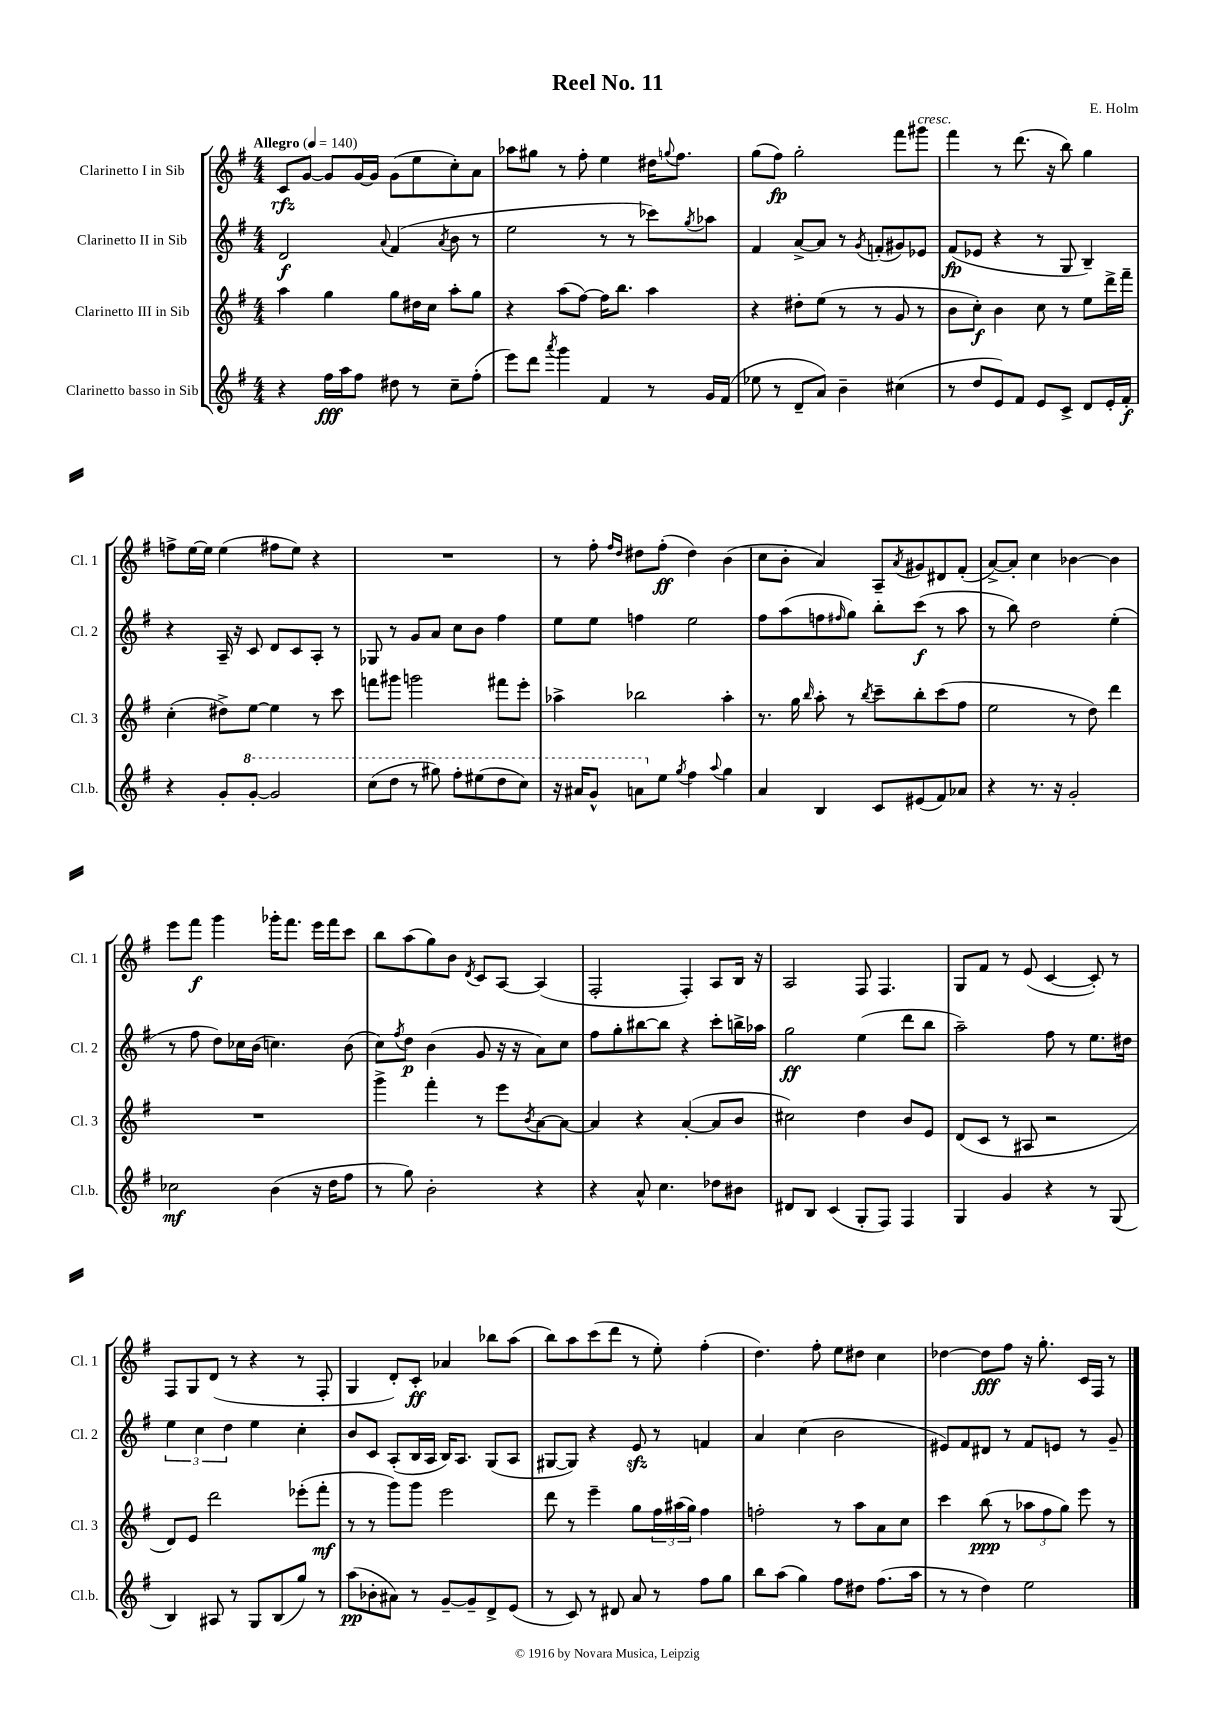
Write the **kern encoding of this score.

**kern	**dynam	**kern	**dynam	**kern	**dynam	**kern	**dynam
*part4	*part4	*part3	*part3	*part2	*part2	*part1	*part1
*staff4	*staff4	*staff3	*staff3	*staff2	*staff2	*staff1	*staff1
*I"Clarinetto basso in Sib	*	*I"Clarinetto III in Sib	*	*I"Clarinetto II in Sib	*	*I"Clarinetto I in Sib	*
*I'Cl.b.	*	*I'Cl. 3	*	*I'Cl. 2	*	*I'Cl. 1	*
*clefG2	*	*clefG2	*	*clefG2	*	*clefG2	*
*k[f#]	*	*k[f#]	*	*k[f#]	*	*k[f#]	*
*M4/4	*	*M4/4	*	*M4/4	*	*M4/4	*
*MM140	*	*MM140	*	*MM140	*	*MM140	*
=1	=1	=1	=1	=1	=1	=1	=1
!	!	!	!	!	!	!LO:TX:a:B:t=Allegro	!
4r	.	4aa\	.	2d/	f	8c/L	rfz
.	.	.	.	.	.	[8g/J	.
16ff#\LL	fff	4gg\	.	.	.	8g/L]	.
16aa\J	.	.	.	.	.	.	.
8ff#\J	.	.	.	.	.	[16g/L	.
.	.	.	.	.	.	16g/JJ]	.
.	.	.	.	8qqa/	.	.	.
8dd#X\	.	8gg\L	.	(4f#/	.	(8g\L	.
8r	.	16dd#X\L	.	.	.	8ee\	.
.	.	16cc\JJ	.	.	.	.	.
.	.	.	.	8qa/	.	.	.
8cc~\L	.	8aa'\L	.	8b\	.	8cc'\)	.
(8ff#'\J	.	8gg\J	.	8r	.	8a\J	.
=2	=2	=2	=2	=2	=2	=2	=2
8eee\L)	.	4r	.	2ee\	.	8aa-X\L	.
8ddd\J	.	.	.	.	.	8gg#X\J	.
8qaaa/	.	.	.	.	.	.	.
4ggg\	.	(8aa\L	.	.	.	8r	.
.	.	[8ff#\J)	.	.	.	8ff#'\	.
4f#/	.	16ff#\KL]	.	8r	.	4ee\	.
.	.	8.bb\J	.	.	.	.	.
.	.	.	.	8r	.	.	.
8r	.	4aa\	.	8ccc-X\L)	.	16dd#X\KL	.
.	.	.	.	.	.	8qqggn/	.
.	.	.	.	.	.	8.ff#\J	.
.	.	.	.	8qgg/	.	.	.
16g/LL	.	.	.	8aa-X\J	.	.	.
(16f#/JJ	.	.	.	.	.	.	.
=3	=3	=3	=3	=3	=3	=3	=3
8ee-X\	.	4r	.	4f#/	.	(8gg\L	.
8r	.	.	.	.	.	8ff#\J)	fp
8d~/L	.	8dd#X'\L	.	[8a^/L	.	2gg'\	.
8a/J)	.	(8ee\J	.	8a/J]	.	.	.
4b~\	.	8r	.	8r	.	.	.
.	.	.	.	8qg/	.	.	.
.	.	8r	.	(8fn'/L	.	.	.
(4cc#X\	.	8g/	.	8g#X/)	.	8fff#\L	.
!	!	!	!	!	!	!LO:TX:a:i:t=cresc.	!
.	.	8r	.	8e-X/J	.	8ggg#X\J	.
=4	=4	=4	=4	=4	=4	=4	=4
8r	.	8b\L	.	(8f#/L	fp	4fff#\	.
8dd/L	.	8cc'\J)	f	8e-X/J	.	.	.
8e/)	.	4b\	.	4r	.	8r	.
8f#/J	.	.	.	.	.	(8.ddd\	.
8e/L	.	8cc\	.	8r	.	.	.
.	.	.	.	.	.	16r	.
8c^/J	.	8r	.	8G/	.	8bb\)	.
8d/L	.	8ee\L	.	4B~/)	.	4gg\	.
16e'/L	.	16ddd^\L	.	.	.	.	.
16f#'/JJ	f	16fff#~\JJ	.	.	.	.	.
!!LO:LB:g=z
=5	=5	=5	=5	=5	=5	=5	=5
4r	.	(4cc'\	.	4r	.	8ffn^\L	.
.	.	.	.	.	.	[16ee\L	.
.	.	.	.	.	.	16ee\JJ]	.
8g'/L	.	8dd#X^\L)	.	16A~/	.	(4ee\	.
.	.	.	.	16r	.	.	.
*8va	*	*	*	*	*	*	*
[8gg'/J	.	[8ee\J	.	8c/	.	.	.
2gg/]	.	4ee\]	.	8d/L	.	8ff#X\L	.
.	.	.	.	8c/	.	8ee\J)	.
.	.	8r	.	8A'/J	.	4r	.
.	.	8ccc\	.	8r	.	.	.
=6	=6	=6	=6	=6	=6	=6	=6
(8ccc\L	.	8fffn\L	.	8G-X/	.	1r	.
8ddd\J	.	8ggg#X\J	.	8r	.	.	.
8r	.	2gggn\	.	8g/L	.	.	.
8ggg#X\)	.	.	.	8a/J	.	.	.
8fff#'\L	.	.	.	8cc\L	.	.	.
(8eee#X\	.	.	.	8b\J	.	.	.
8ddd\	.	8fff#X\L	.	4ff#\	.	.	.
8ccc\J)	.	8eee'\J	.	.	.	.	.
=7	=7	=7	=7	=7	=7	=7	=7
16r	.	4aa-X^\	.	8ee\L	.	8r	.
16aa#X/KL	.	.	.	.	.	.	.
8gg^^/J	.	.	.	8ee\J	.	8ff#'\	.
.	.	.	.	.	.	16qqff#/LL	.
.	.	.	.	.	.	16qqdd/JJ	.
8aan\L	.	2bb-X\	.	4ffn\	.	8dd#X\L	.
*X8va	*	*	*	*	*	*	*
8ee\J	.	.	.	.	.	(8ff#'\J	ff
8qgg/	.	.	.	.	.	.	.
4ff#\	.	.	.	2ee\	.	4dd#\)	.
8qqaa/	.	.	.	.	.	.	.
4gg\	.	4aa-'\	.	.	.	(4b\	.
=8	=8	=8	=8	=8	=8	=8	=8
4a/	.	8.r	.	8ff#\L	.	8cc\L	.
.	.	.	.	(8aa\	.	8b'\J	.
.	.	16gg\	.	.	.	.	.
.	.	16qqbb/	.	.	.	.	.
4B/	.	8aa'\	.	8ffn\	.	4a/)	.
.	.	.	.	16qqff#X/	.	.	.
.	.	8r	.	8gg\J)	.	.	.
.	.	8qbb/	.	.	.	.	.
8c/L	.	8ccc~\L	.	8bb'\L	.	8A~/L	.
.	.	.	.	.	.	8qa/	.
(8e#X/	.	8bb'\	.	(8ccc\J	f	8g#X/	.
8f#/)	.	(8ccc\	.	8r	.	8d#X/	.
8a-X/J	.	8ff#\J	.	8aa\	.	(8f#'/J	.
=9	=9	=9	=9	=9	=9	=9	=9
4r	.	2ee\	.	8r	.	[8a^/L)	.
.	.	.	.	8bb\)	.	8a'/J]	.
8.r	.	.	.	2dd\	.	4cc\	.
16r	.	.	.	.	.	.	.
2g'/	.	8r	.	.	.	[4b-X\	.
.	.	8dd\)	.	.	.	.	.
.	.	4ddd\	.	(4ee'\	.	4b-\]	.
!!LO:LB:g=z
=10	=10	=10	=10	=10	=10	=10	=10
2cc-X\	mf	1r	.	8r	.	8eee\L	.
.	.	.	.	8ff#\	.	8fff#\J	f
.	.	.	.	8dd\L)	.	4ggg\	.
.	.	.	.	16cc-X\L	.	.	.
.	.	.	.	(16b\JJ	.	.	.
(4b\	.	.	.	4.ccn\)	.	16ggg-X'\KL	.
.	.	.	.	.	.	8.fff#\J	.
16r	.	.	.	.	.	16eee\LL	.
16dd\KL	.	.	.	.	.	16fff#\J	.
8ff#\J	.	.	.	(8b\	.	8ccc\J	.
=11	=11	=11	=11	=11	=11	=11	=11
8r	.	4ggg^\	.	8cc\L)	.	8bb\L	.
.	.	.	.	8qff#/	.	.	.
8gg\)	.	.	.	8dd\J	p	(8aa\	.
2b'\	.	4fff#'\	.	(4b\	.	8gg\)	.
.	.	.	.	.	.	8b\J	.
.	.	.	.	.	.	8qd/	.
.	.	8r	.	8g/	.	8c/L	.
.	.	8eee\L	.	16r	.	[8A/J	.
.	.	.	.	16r	.	.	.
.	.	8qb/	.	.	.	.	.
4r	.	[8a\	.	8a\L)	.	(4A/]	.
.	.	8a\J_	.	8cc\J	.	.	.
=12	=12	=12	=12	=12	=12	=12	=12
4r	.	4a/]	.	8ff#\L	.	2F#'/	.
.	.	.	.	8gg'\	.	.	.
8a^^/	.	4r	.	[8bb#X\	.	.	.
4.cc\	.	.	.	8bb#\J]	.	.	.
.	.	([4a'/	.	4r	.	4F#'/)	.
8dd-X\L	.	8a/L]	.	8ccc'\L	.	8A/L	.
8b#X\J	.	8b/J	.	16bbn^\L	.	16B/Jk	.
.	.	.	.	16aa-X\JJ	.	16r	.
=13	=13	=13	=13	=13	=13	=13	=13
8d#X/L	.	2cc#X\)	.	2gg\	ff	2A/	.
8B/J	.	.	.	.	.	.	.
(4c/	.	.	.	.	.	.	.
8G'/L	.	4dd\	.	(4ee\	.	8F#/	.
8F#/J)	.	.	.	.	.	4.F#/	.
4F#/	.	8b/L	.	8ddd\L	.	.	.
.	.	8e/J	.	8bb\J	.	.	.
=14	=14	=14	=14	=14	=14	=14	=14
4G/	.	(8d/L	.	2aa~\)	.	8G/L	.
.	.	8c/J	.	.	.	8f#/J	.
4g/	.	8r	.	.	.	8r	.
.	.	8A#X/	.	.	.	(8e/	.
4r	.	2r	.	8ff#\	.	[4c/	.
.	.	.	.	8r	.	.	.
8r	.	.	.	8.ee\L	.	8c'/])	.
(8G/	.	.	.	.	.	8r	.
.	.	.	.	16dd#X\Jk	.	.	.
!!LO:LB:g=z
=15	=15	=15	=15	=15	=15	=15	=15
4B/)	.	8d/L)	.	6ee\	.	8F#/L	.
.	.	8e/J	.	.	.	8G/	.
.	.	.	.	6cc\	.	.	.
8A#X/	.	2ddd\	.	.	.	(8d/J	.
.	.	.	.	6dd\	.	.	.
8r	.	.	.	.	.	8r	.
8G/L	.	.	.	4ee\	.	4r	.
(8B/	.	.	.	.	.	.	.
8gg/J)	.	(8eee-X'\L	.	4cc'\	.	8r	.
8r	.	8fff#'\J	mf	.	.	8F#'/	.
=16	=16	=16	=16	=16	=16	=16	=16
(8aa\L	pp	8r	.	8b/L	.	4G/	.
8b-X'\	.	8r	.	8c/J	.	.	.
8a#X\J)	.	8ggg\L)	.	(8A'/L	.	8d'/L)	.
8r	.	8ggg\J	.	16B/L	.	8c'/J	ff
.	.	.	.	16A/JJ	.	.	.
[8g~/L	.	2eee\	.	16B/KL)	.	4a-X/	.
.	.	.	.	8.A/J	.	.	.
8g~/]	.	.	.	.	.	.	.
8d^/	.	.	.	(8G/L	.	8bb-X\L	.
(8e/J	.	.	.	8A/J	.	(8aa\J	.
=17	=17	=17	=17	=17	=17	=17	=17
8r	.	8ddd\	.	[8G#X/L	.	8bb\L)	.
8c/)	.	8r	.	8G#/J])	.	8aa\	.
8r	.	4eee~\	.	4r	.	(8ccc\	.
8d#X/	.	.	.	.	.	8ddd\J	.
8a/	.	8gg\L	.	8ezz/	.	8r	.
8r	.	24ff#\L	.	8r	.	8ee'\)	.
.	.	(24aa#X\	.	.	.	.	.
.	.	24gg\JJ)	.	.	.	.	.
8ff#\L	.	4ff#\	.	4fn/	.	(4ff#'\	.
8gg\J	.	.	.	.	.	.	.
=18	=18	=18	=18	=18	=18	=18	=18
8bb\L	.	2ffn'\	.	4a/	.	4.dd\)	.
(8aa\J	.	.	.	.	.	.	.
4gg\)	.	.	.	(4cc\	.	.	.
.	.	.	.	.	.	8ff#'\	.
8ff#\L	.	8r	.	2b\	.	8ee\L	.
8dd#X\J	.	8aa\L	.	.	.	8dd#X\J	.
(8.ff#\L	.	8a\	.	.	.	4cc\	.
.	.	8cc\J	.	.	.	.	.
16aa\Jk	.	.	.	.	.	.	.
=19	=19	=19	=19	=19	=19	=19	=19
8r	.	4ccc\	.	8e#X/L)	.	[4dd-X\	.
8r	.	.	.	8f#/	.	.	.
4dd\)	.	(8bb\	ppp	8d#X/J	.	8dd-\L]	fff
.	.	8r	.	8r	.	8ff#\J	.
2ee\	.	12aa-X\L	.	8f#/L	.	16r	.
.	.	.	.	.	.	8.gg'\	.
.	.	12ff#\	.	.	.	.	.
.	.	.	.	8en/J	.	.	.
.	.	12gg\J)	.	.	.	.	.
.	.	8eee\	.	8r	.	16c/LL	.
.	.	.	.	.	.	16F#/JJ	.
.	.	8r	.	8g~/	.	8r	.
==	==	==	==	==	==	==	==
*-	*-	*-	*-	*-	*-	*-	*-
